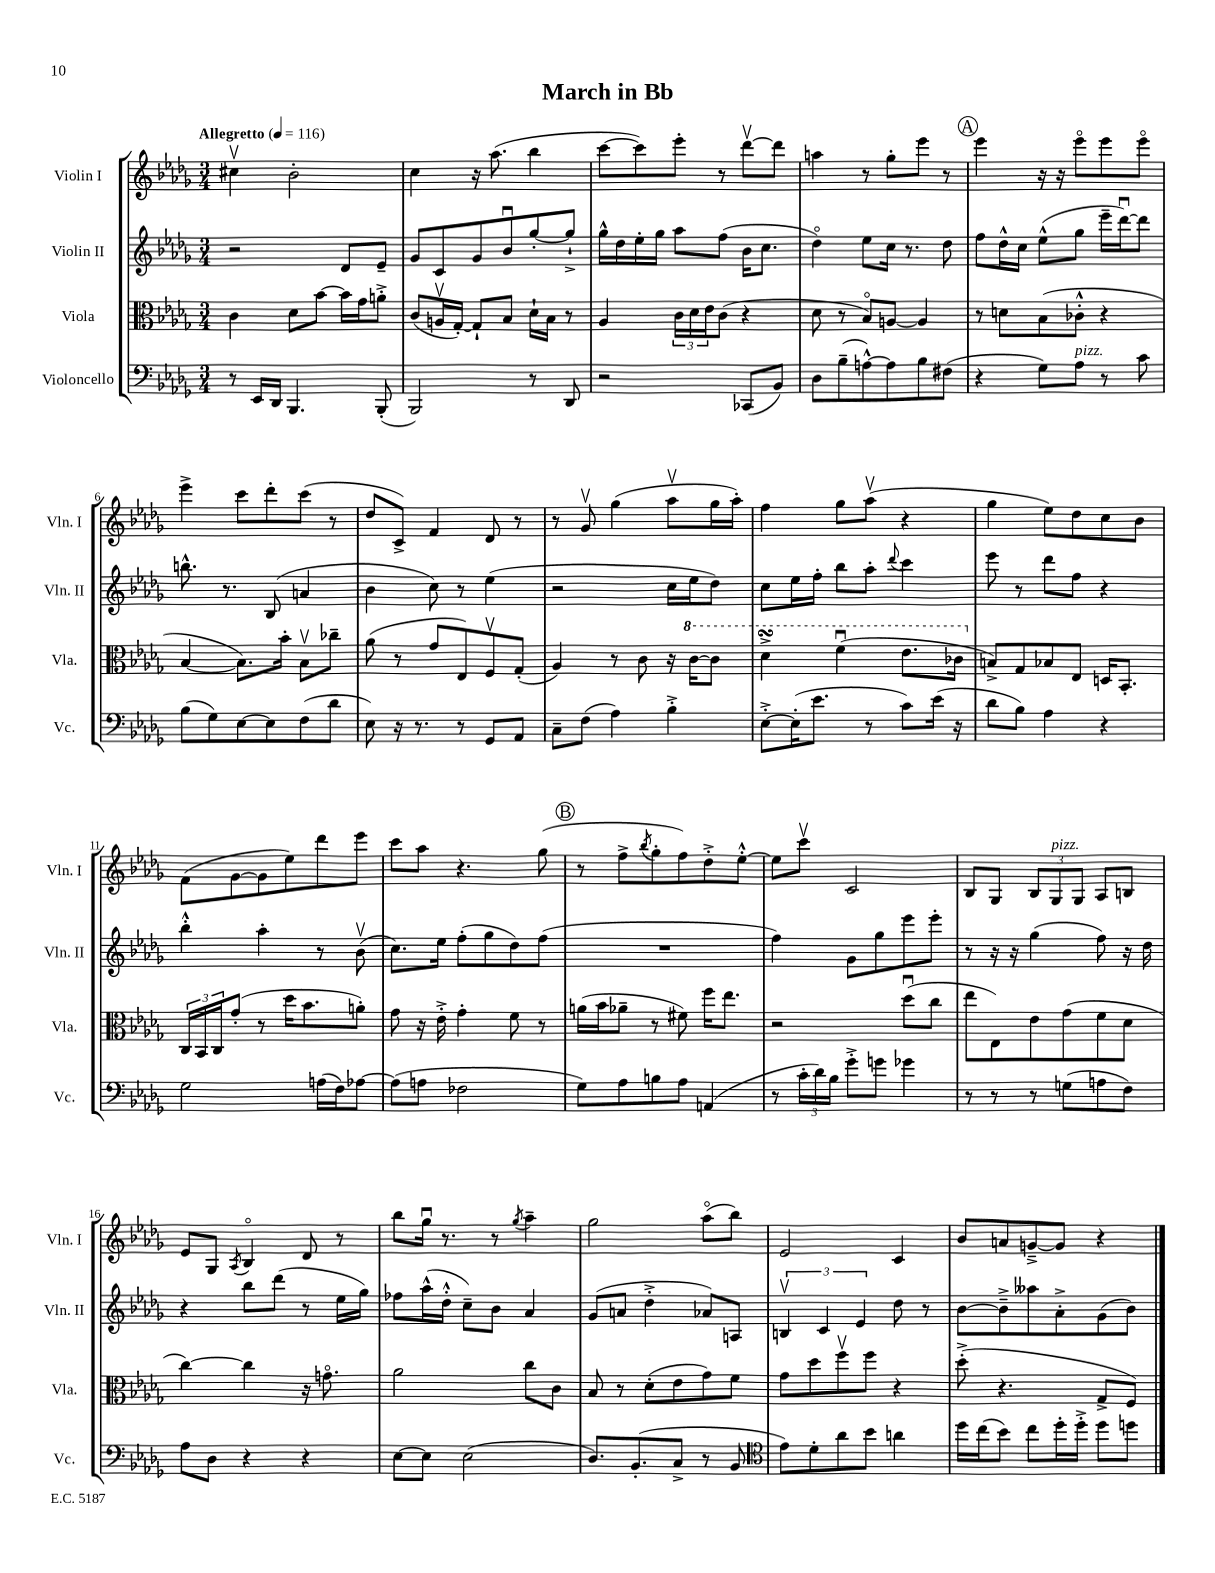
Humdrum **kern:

**kern	**kern	**kern	**kern
*part4	*part3	*part2	*part1
*staff4	*staff3	*staff2	*staff1
*I"Violoncello	*I"Viola	*I"Violin II	*I"Violin I
*I'Vc.	*I'Vla.	*I'Vln. II	*I'Vln. I
*clefF4	*clefC3	*clefG2	*clefG2
*k[b-e-a-d-g-]	*k[b-e-a-d-g-]	*k[b-e-a-d-g-]	*k[b-e-a-d-g-]
*M3/4	*M3/4	*M3/4	*M3/4
*MM116	*MM116	*MM116	*MM116
=1	=1	=1	=1
!	!	!	!LO:TX:a:B:t=Allegretto
8r	4c\	2r	4cc#Xv\
16EE-/LL	.	.	.
16DD-/JJ	.	.	.
4.BBB-/	8d-\L	.	2b-'\
.	[8b-\J	.	.
.	16b-\LL]	8d-/L	.
.	16g-\J	.	.
(8BBB-'/	8an'^\J	8e-~/J	.
=2	=2	=2	=2
2BBB-/)	(8c/L	8g-/L	4cc\
.	16Anv/L	8c/	.
.	[16G-'/JJ)	.	.
.	8G-`/L]	8g-/	16r
.	.	.	(8.aa-\
.	8B-/J	8b-u/	.
8r	16d-`\LL	[8gg-'/	4bb-\
.	16B-\JJ	.	.
8DD-/	8r	8gg-`^/J]	.
=3	=3	=3	=3
2r	4A-/	16gg-^^\LL	[8ccc\L
.	.	16dd-\	.
.	.	16ee-'\	8ccc\])
.	.	16gg-\JJ	.
.	24c\LL	8aa-\L	8eee-'\J
.	24d-\	.	.
.	24e-\J	.	.
.	(8c\J	(8ff\J	8r
(8CC-X/L	4r	16b-\KL	[8ddd-v\L
.	.	8.cc\J	.
8BB-/J)	.	.	8ddd-\J]
=4	=4	=4	=4
8D-\L	8d-\	4dd-\)	4aan\
(8B-~\	8r	.	.
[8An^^\)	8B-/L)	8ee-\L	8r
8A\]	[8An/J	16cc\Jk	8gg-'\L
.	.	8.r	.
8B-\	4A/]	.	8eee-\J
(8F#X\J	.	8dd-\	8r
!!LO:REH:place=s1:t=A
=5	=5	=5	=5
4r	8r	8ff\L	4eee-\
.	8dn\L	16dd-^^\L	.
.	.	16cc\JJ	.
8G-\L)	(8B-\	(8ee-^^\L	16r
.	.	.	16r
!LO:TX:a:i:t=pizz.	!	!	!
8A-\J	8c-X'^^\J	8gg-\J	8eee-\L
8r	4r	16eee-~\LL	8eee-\
.	.	[16ddd-u\J)	.
8c\	.	8ddd-\J]	8eee-\J
!!LO:LB:g=z
=6	=6	=6	=6
(8B-\L	[4B-/	8.bbn^^\	4eee-^\
8G-\)	.	.	.
.	.	8.r	.
[8E-\	8.B-\L])	.	8ccc\L
8E-\]	.	(8B-/	8ddd-'\
.	16b-'\Jk	.	.
(8F\	8B-v\L	4an/	(8ccc\J
8d-\J	8cc-X~\J	.	8r
=7	=7	=7	=7
8E-\)	(8a-\	4b-\	8dd-/L
16r	8r	.	8c^/J)
8.r	.	.	.
.	8g-/L	8cc\)	4f/
8r	8E-/)	8r	.
8GG-/L	8Fv/	(4ee-\	8d-/
8AA-/J	(8G-'/J	.	8r
=8	=8	=8	=8
8C~\L	4A-/)	2r	8r
(8F\J	.	.	8g-v/
4A-\)	8r	.	(4gg-\
.	8c\	.	.
4B-'^\	16r	16cc\LL	8aa-v\L
*	*8va	*	*
.	[16cc\KL	16ee-\J	.
.	8cc\J]	8dd-\J)	16gg-\L
.	.	.	16aa-'\JJ)
=9	=9	=9	=9
[8E-'^\L	4dd-sSSs^\	8cc\L	4ff\
(16E-'\K]	.	16ee-\L	.
8.e-\J	.	16ff'\JJ	.
.	(4ffu\	8bb-\L	8gg-\L
8r	.	8aa-'\J	(8aa-v\J
.	.	8qqddd-/	.
8c\L)	8.ee-\L	4ccc\	4r
(16e-\Jk	.	.	.
16r	16cc-X\Jk	.	.
=10	=10	=10	=10
*	*X8va	*	*
8d-\L	8Bn^/L)	8eee-\	4gg-\
8B-\J)	8G-/	8r	.
4A-\	8B-X/	8ddd-\L	8ee-\L)
.	8E-/J	8ff\J	8dd-\
4r	16Dn/KL	4r	8cc\
.	8.BB-'/J	.	.
.	.	.	8b-\J
!!LO:LB:g=z
=11	=11	=11	=11
2G-\	24C/LL	4bb-'^^\	(8f\L
.	24BB-/	.	.
.	24C/J	.	.
.	(8g-'/J	.	[8g-\
.	8r	4aa-'\	8g-\]
.	16dd-\KL	.	8ee-\)
.	8.b-\	.	.
(16An\LL	.	8r	8ddd-\
16F\J)	.	.	.
[8A-X\J	8an'\J)	(8b-v\	8eee-\J
=12	=12	=12	=12
(8A-\L]	8g-\	8.cc\L)	8ccc\L
8An\J	16r	.	8aa-\J
.	16e-'^\	16ee-\Jk	.
2F-X\	4g-'\	(8ff'\L	4.r
.	.	8gg-\	.
.	8f\	8dd-\)	.
.	8r	(8ff\J	(8gg-\
!!LO:REH:place=s1:t=B
=13	=13	=13	=13
8G-\L)	(16an\LL	2.r	8r
.	16b-\J	.	.
8A-\	8a-X~\J	.	8ff^\L
.	.	.	8qbb-/
8Bn\	8r	.	8gg-'\
8A-\J	8f#X\)	.	8ff\)
(4AAn/	16ff\KL	.	8dd-'^\
.	8.ee-\J	.	.
.	.	.	[8ee-'^^\J
=14	=14	=14	=14
8r	2r	4ff\)	8ee-\L]
24c'\LL	.	.	8cccv\J
24d-\)	.	.	.
24B-\JJ	.	.	.
8g-'^\L	.	8g-\L	2c/
8gn\J	.	8gg-\	.
4g-X\	(8dd-u\L	8eee-\	.
.	8cc\J	8eee-'\J	.
=15	=15	=15	=15
8r	8ee-\L	8r	8B-/L
8r	8E-\)	16r	8G-/J
.	.	16r	.
8r	8e-\	(4gg-\	12B-/L
!	!	!	!LO:TX:a:i:t=pizz.
.	.	.	12G-/
(8Gn\L	(8g-\	.	.
.	.	.	12G-/J
8An\	8f\	8ff\)	8A-/L
8F\J)	8d-\J	16r	8Bn/J
.	.	16dd-\	.
!!LO:LB:g=z
=16	=16	=16	=16
8A-\L	[4cc\)	4r	8e-/L
8D-\J	.	.	8G-/J
.	.	.	8qA-/
4r	4cc\]	8bb-\L	4B-/
.	.	(8ddd-\J	.
4r	16r	8r	8d-/
.	8.gn\	.	.
.	.	16ee-\LL	8r
.	.	16gg-\JJ)	.
=17	=17	=17	=17
[8E-\L	2a-\	8ff-X\L	8bb-\L
8E-\J]	.	(16aa-^^\L	16gg-u\Jk
.	.	16dd-'^^\JJ	8.r
(2E-\	.	8cc~\L)	.
.	.	8b-\J	8r
.	.	.	8qgg-/
.	8cc\L	4a-/	4aa-~\
.	8c\J	.	.
=18	=18	=18	=18
8.D-/L)	8B-/	(8g-/L	2gg-\
.	8r	8an/J	.
(8.BB-'/	.	.	.
.	(8d-'\L	4dd-'^\	.
8C^/J	8e-\	.	.
8r	8g-\)	8a-X/L)	(8aa-\L
8BB-/	8f\J	8An/J	8bb-\J)
=19	=19	=19	=19
*clefC4	*	*	*
8e-\L)	8g-\L	6Bnv/	2e-/
8d-'\	8dd-\	.	.
.	.	6c/	.
8a-\	8ffv\	.	.
.	.	6e-/	.
8b-\J	8ff\J	.	.
4an\	4r	8dd-\	4c/
.	.	8r	.
=20	=20	=20	=20
16dd-\LL	(8dd-'^\	[8b-\L	8b-/L
(16cc\J	.	.	.
8b-\J)	4.r	8b-~^\]	8an/
8cc\L	.	8aa--X\	[8gn~^/
16dd-'\L	.	8a-'^\	8g/J]
16dd-'^\JJ	.	.	.
8dd-\L	8G-^/L	(8g-\	4r
8ddn\J	8F/J)	8b-\J)	.
==	==	==	==
*-	*-	*-	*-
